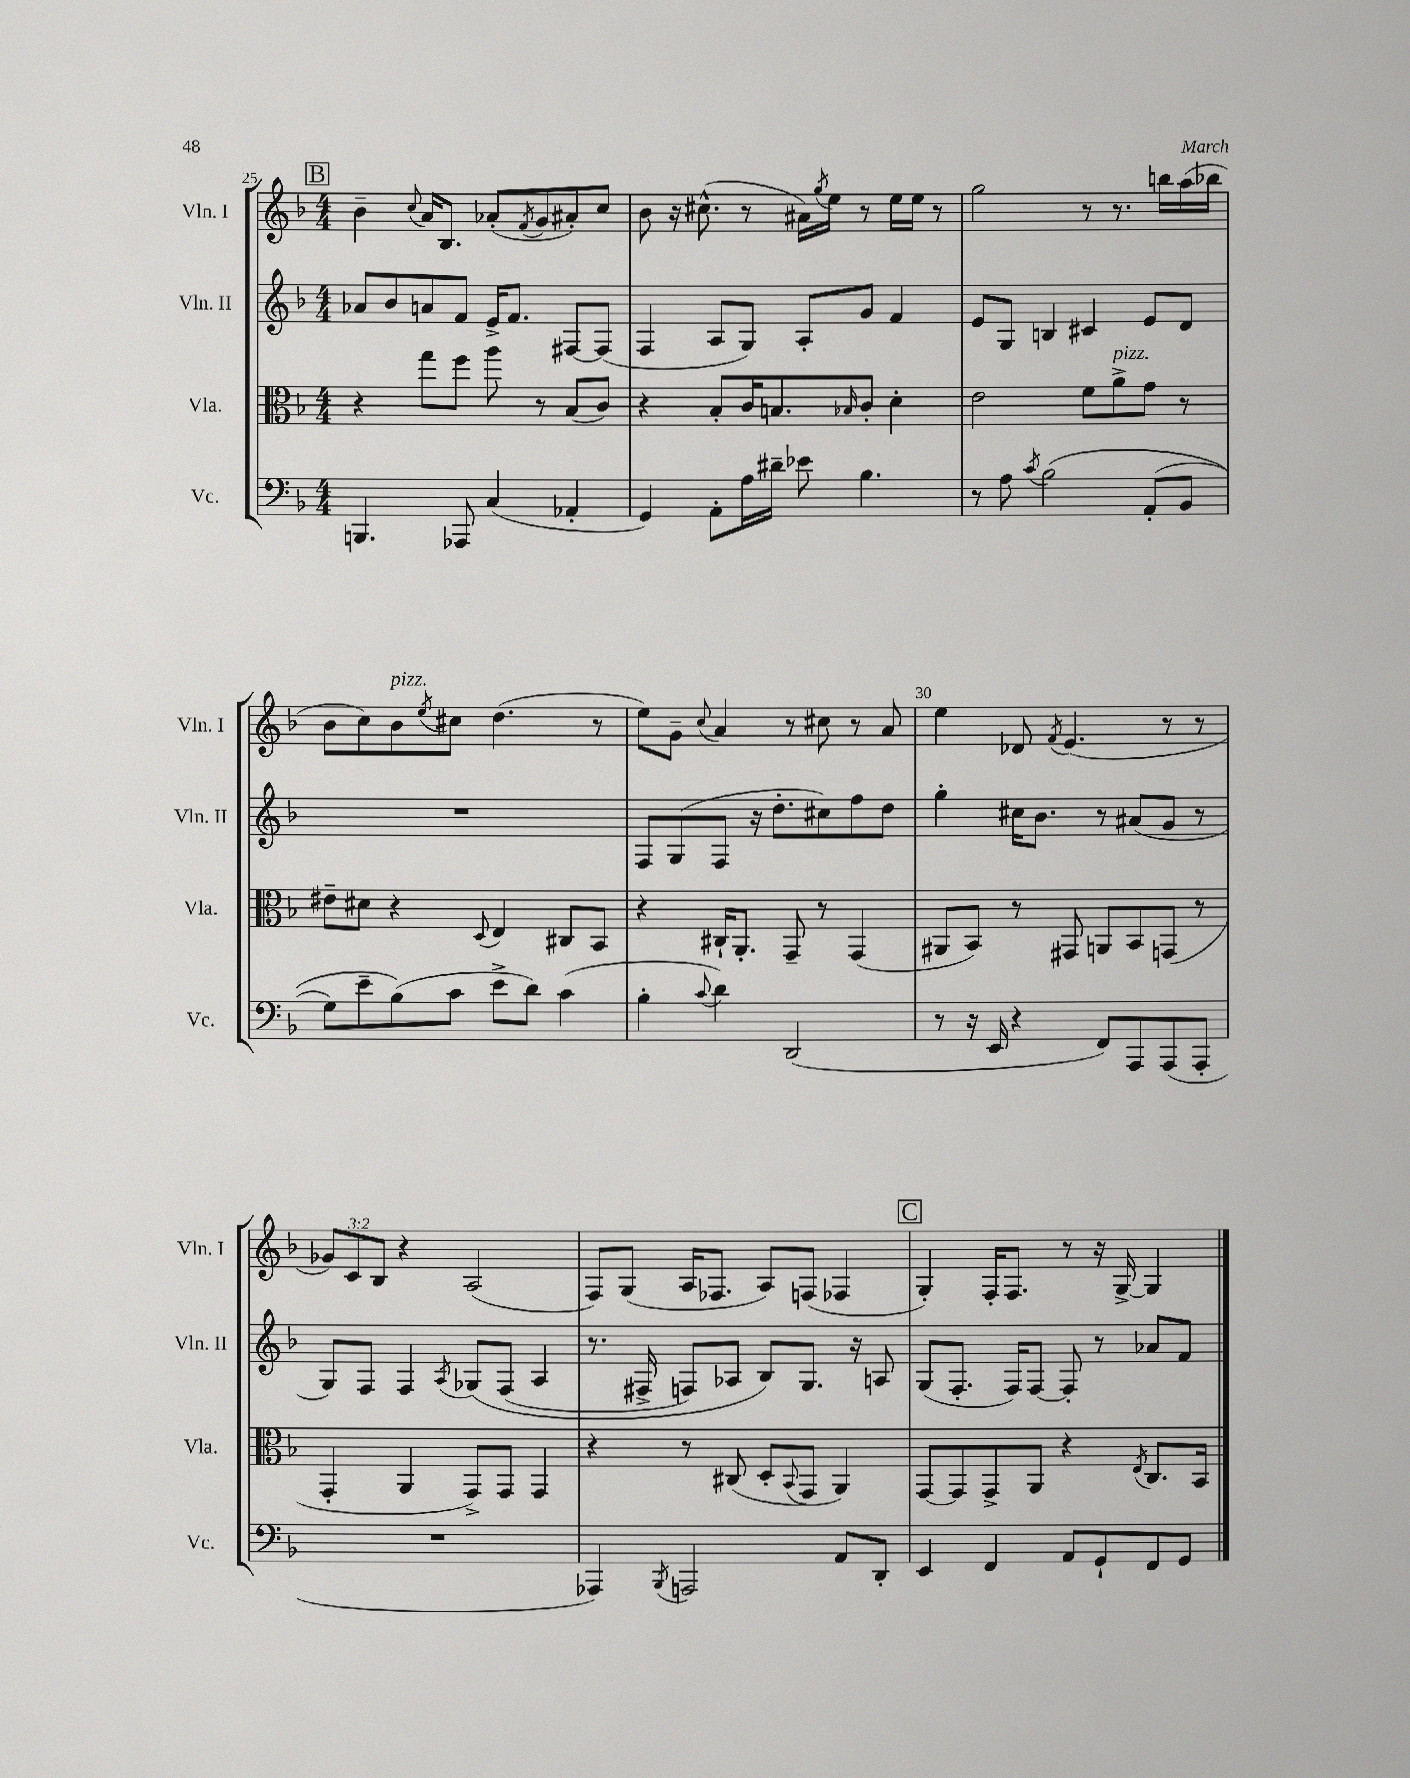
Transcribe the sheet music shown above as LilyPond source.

<<
\new StaffGroup <<
\new Staff = "s0" \with { instrumentName = "Vln. I" shortInstrumentName = "Vln. I" } {
    \clef treble \key f \major \numericTimeSignature \time 4/4 \override Staff.TupletNumber.text = #tuplet-number::calc-fraction-text
    \mark \markup { \box "B" } bes'4-- \appoggiatura { c''8 } a'16 bes8. aes'8-.( \acciaccatura { f'8 } g'8 ais'8-.) c''8 |
    bes'8 r16 cis''8.-^( r8 ais'16) \acciaccatura { g''8 } e''16 r8 e''16 e''16 r8 |
    g''2 r8 r8. b''16 a''16( bes''16 |
    bes'8 c''8) bes'8^\markup { \italic "pizz." } \acciaccatura { e''8 } cis''8 d''4.( r8 |
    e''8) g'8-- \appoggiatura { c''8 } a'4 r8 cis''8 r8 a'8 |
    e''4 des'8 \acciaccatura { f'8 } e'4.( r8 r8 |
    \tuplet 3/2 { ges'8) c'8 bes8 } r4 a2( |
    f8) g8( a16 fes8. a8) f8( fes4 |
    \mark \markup { \box "C" } g4-.) f16-. f8. r8 r16 g16~-> g4 \bar "|." |
}
\new Staff = "s1" \with { instrumentName = "Vln. II" shortInstrumentName = "Vln. II" } {
    \clef treble \key f \major \numericTimeSignature \time 4/4
    \mark \markup { \box "B" } aes'8 bes'8 a'8 f'8 e'16-> f'8. fis8~ fis8( |
    f4 a8 g8) a8-. g'8 f'4 |
    e'8 g8 b4 cis'4 e'8 d'8 |
    R1 |
    f8 g8( f8 r16 d''8.-. cis''8) f''8 d''8 |
    g''4-. cis''16 bes'8. r8 ais'8( g'8 r8 |
    g8) f8 f4 \acciaccatura { a8 } ges8\( f8( a4 |
    r8. fis16-> f8) aes8 bes8\) g8. r16 a8 |
    \mark \markup { \box "C" } g8( f8.-. f16) f8~ f8-. r8 aes'8 f'8 \bar "|." |
}
\new Staff = "s2" \with { instrumentName = "Vla." shortInstrumentName = "Vla." } {
    \clef alto \key f \major \numericTimeSignature \time 4/4
    \mark \markup { \box "B" } r4 g''8 f''8 a''8 r8 bes8( c'8) |
    r4 bes8-. c'16 b8. \grace { bes16 } c'8-. d'4-. |
    e'2 f'8 a'8->^\markup { \italic "pizz." } g'8 r8 |
    eis'8-- dis'8 r4 \appoggiatura { d8 } e4 cis8 bes,8 |
    r4 cis16-! a,8.-. g,8-- r8 g,4( |
    ais,8 bes,8) r8 gis,8 a,8 bes,8 g,8( r8 |
    g,4-. a,4 g,8->) g,8 g,4 |
    r4 r8 cis8( d8-. \appoggiatura { bes,8 } g,8 a,4) |
    \mark \markup { \box "C" } g,8~ g,8 g,8-> a,8 r4 \acciaccatura { e8 } c8. bes,16 \bar "|." |
}
\new Staff = "s3" \with { instrumentName = "Vc." shortInstrumentName = "Vc." } {
    \clef bass \key f \major \numericTimeSignature \time 4/4
    \mark \markup { \box "B" } b,,4. aes,,8 c4( aes,4-. |
    g,4) a,8-. a16 dis'16-- ees'8 bes4. |
    r8 a8 \acciaccatura { c'8 } bes2\( a,8-.( bes,8 |
    g8) e'8-- bes8(\) c'8 e'8-> d'8) c'4( |
    bes4-. \appoggiatura { c'8 } d'4) d,2( |
    r8 r16 e,16 r4 f,8) a,,8 a,,8( a,,8-. |
    R1 |
    aes,,4) \acciaccatura { bes,,8 } a,,2 a,8 d,8-. |
    \mark \markup { \box "C" } e,4 f,4 a,8 g,8-! f,8 g,8 \bar "|." |
}
>>
>>
\layout { \context { \Score currentBarNumber = #25 \override BarNumber.break-visibility = ##(#f #t #t) barNumberVisibility = #(every-nth-bar-number-visible 5) } }
